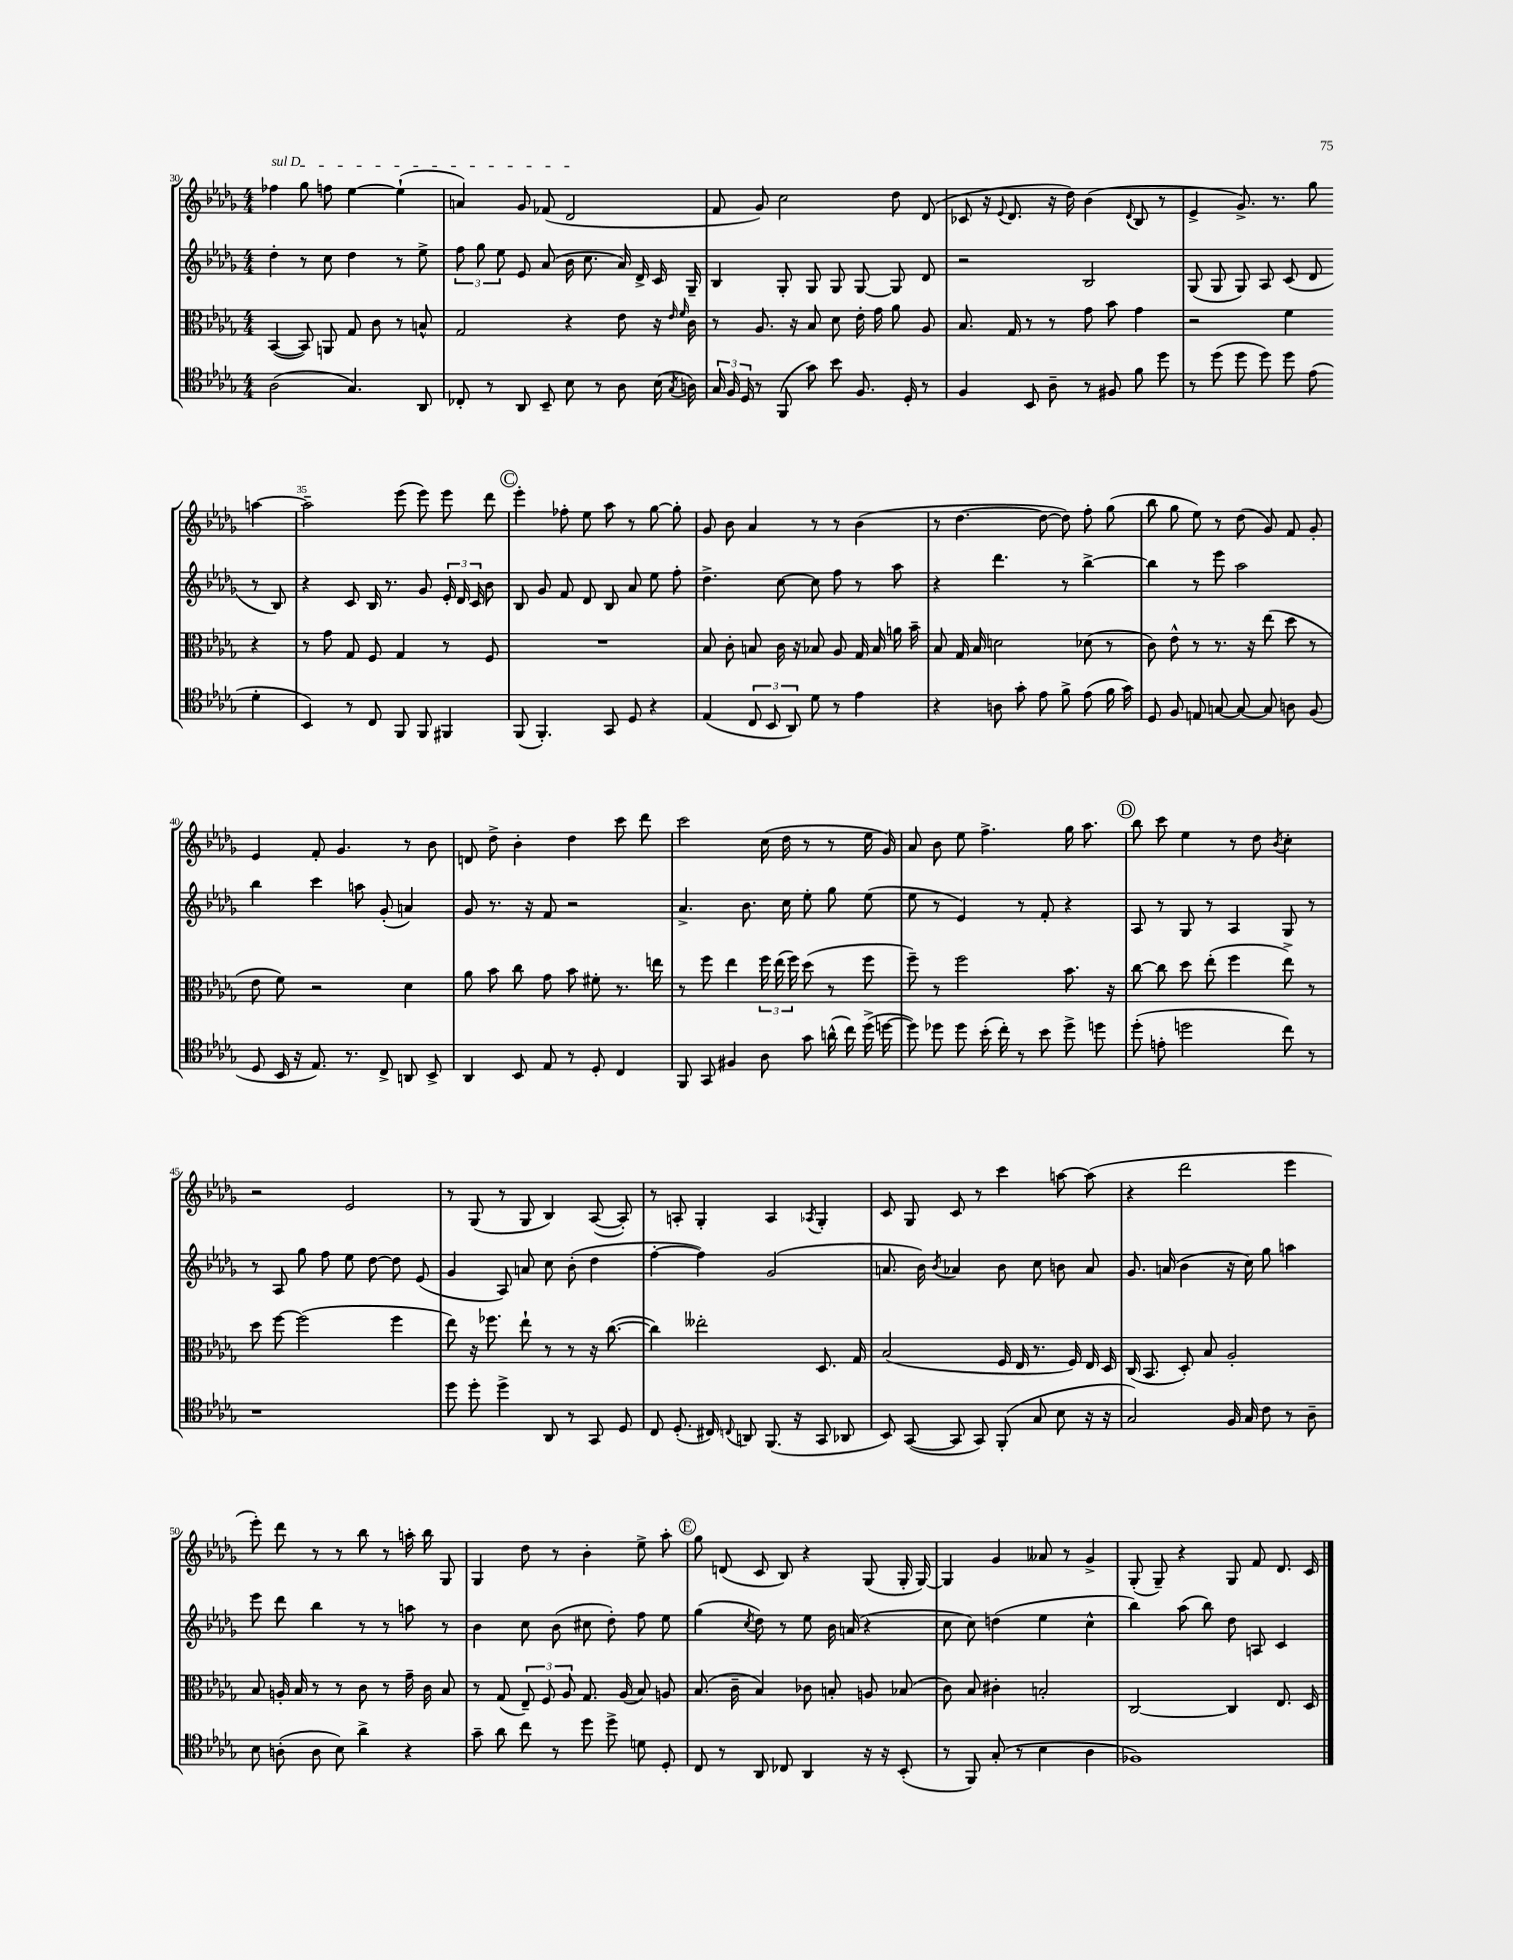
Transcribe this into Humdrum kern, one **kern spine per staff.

**kern	**kern	**kern	**kern
*staff4	*staff3	*staff2	*staff1
*clefC4	*clefC3	*clefG2	*clefG2
*k[b-e-a-d-g-]	*k[b-e-a-d-g-]	*k[b-e-a-d-g-]	*k[b-e-a-d-g-]
*M4/4	*M4/4	*M4/4	*M4/4
(2A-	([4BB-	4dd-'	4ff-
.	8BB-])	8r	8gg-
.	8AA	8cc	8ff
4.G-)	8G-	4dd-	[4ee-
.	8c	.	.
.	8r	8r	(4ee-`]
8AA-	8B^^	8ee-^	.
=	=	=	=
8C-'	2G-	12ff	4a)
.	.	12gg-	.
8r	.	.	.
.	.	12ee-	.
8AA-	.	8e-	8g-
8BB-~	.	(8a-	(8f-
8B-	4r	16b-	2d-
.	.	8.cc	.
8r	.	.	.
8A-	8e-	16a-)	.
.	.	16d-^	.
(16B-	16r	16c	.
.	16qqe-	.	.
8qG-	16qqf	.	.
16A)	16c	16G-~	.
=	=	=	=
24G-	8r	4B-	8f
24F	.	.	.
24D-	.	.	.
8r	8.A-	.	8g-)
(8FF	.	8G-'	2cc
.	16r	.	.
8g-)	8B-	8G-	.
8b-	8d-	8G-	.
8.F	16e-'	[8G-	.
.	16g-	.	.
.	8a-	8G-]	8dd-
16D-'	.	.	.
8r	8A-	8d-	(8d-
=	=	=	=
4F	8.B-	2r	8c-
.	.	.	16r
.	.	.	8qqe-
.	16G-	.	8.d-
8BB-	8r	.	.
8A-~	8r	.	16r
.	.	.	16dd-)
8r	8g-	2B-	(4b-
8F#	8b-	.	.
.	.	.	8qqd-
8f	4g-	.	8B-
8dd-	.	.	8r
=	=	=	=
8r	2r	(8G-	4e-^
(8dd-	.	8G-	.
8dd-	.	8G-)	8.g-^)
8dd-)	.	8A-	.
.	.	.	8.r
8dd-	4f	(8c	.
(8e-	.	8d-	8gg-
4d-'	4r	8r	[4aa
.	.	8B-)	.
=	=	=	=
4BB-)	8r	4r	2aa~]
.	8g-	.	.
8r	8G-	8c	.
8C	8F	16B-	.
.	.	8.r	.
8FF	4G-	.	(8eee-
8FF	.	8g-	8eee-)
4FF#	8r	24e-'	8eee-
.	.	24d-	.
.	.	24c	.
.	8F	8b-	8ddd-
=	=	=	=
(8FF	1r	8B-	4eee-'
4.FF')	.	8g-	.
.	.	8f	8ff-'
.	.	8d-	8ee-
8GG-	.	8B-	8aa-
8D-	.	8a-	8r
4r	.	8ee-	[8gg-
.	.	8ff'	8gg-']
=	=	=	=
(4E-	8B-	4.dd-^	8g-
.	8c'	.	8b-
12C	8B	.	4a-
12BB-	.	.	.
.	16c	[8cc	.
12AA-)	.	.	.
.	16r	.	.
8d-	8B-	8cc]	8r
8r	8A-	8ff	8r
4e-	16G-	8r	(4b-
.	16B-	.	.
.	16a	8aa-	.
.	16b-~	.	.
=	=	=	=
4r	8B-	4r	8r
.	16G-	.	[4.dd-
.	16B-	.	.
8A	2d	4.ddd-	.
8g-'	.	.	.
8e-	.	.	8dd-_
8f^	.	8r	8dd-])
(8e-	(8d-	[4bb-^	8ff'
16f	8r	.	(8gg-
16g-)	.	.	.
=	=	=	=
8D-	8c)	4bb-]	8bb-
8F	8e-^^	.	8gg-
8E	8r	8r	8ee-)
[8G	8.r	8eee-	8r
8G_	.	2aa-	(8dd-
.	16r	.	.
8G]	(8ee-	.	8g-)
8A	8dd-	.	8f
(8F	8r	.	8g-'
=	=	=	=
8D-	8e-	4bb-	4e-
16BB-	8f)	.	.
16r	.	.	.
8.E-)	2r	4ccc	8f'
.	.	.	4.g-
8.r	.	.	.
.	.	8aa	.
8C^	.	(8g-'	.
8AA	4d-	4a)	8r
8BB-^	.	.	8b-
=	=	=	=
4AA-	8a-	8g-	8d
.	8b-	8.r	8dd-^
8BB-	8cc	.	4b-'
.	.	16r	.
8E-	8g-	8f	.
8r	8b-	2r	4dd-
8D-'	8f#'	.	.
4C	8.r	.	8ccc
.	.	.	8ddd-
.	16ee	.	.
=	=	=	=
8FF	8r	4.a-^	2ccc
8GG-	8ff	.	.
4F#	4ee-	.	.
.	.	8.b-	.
8A-	24ff	.	(16cc
.	(24ee-	.	.
.	.	16cc	16dd-
.	24ff)	.	.
8g-	(8dd-	8ee-'	8r
(16a^^	8r	8gg-	8r
16cc)	.	.	.
(16dd-^	8ff	(8ee-	16ee-
[16dd	.	.	16g-)
=	=	=	=
8dd])	8ff~)	8ee-	8a-
8dd-	8r	8r	8b-
8dd-	2ff	4e-)	8ee-
(16b-'	.	.	4.ff^
16cc')	.	.	.
8r	.	8r	.
8b-	.	8f'	.
8dd-^	8.b-	4r	16gg-
.	.	.	8.aa-
8dd	.	.	.
.	16r	.	.
=	=	=	=
(8dd-'	[8cc	8A-	8bb-
8e'	8cc]	8r	8ccc
2dd	8dd-	8G-	4ee-
.	(8ee-'	8r	.
.	4ff	4A-	8r
.	.	.	8dd-
.	.	.	8qb-
8cc)	8ee-^)	8G-	4cc'
8r	8r	8r	.
=	=	=	=
1r	8dd-	8r	2r
.	[8ff	8A-	.
.	(2ff]	8gg-	.
.	.	8ff	.
.	.	8ee-	2e-
.	.	[8dd-	.
.	4ff	8dd-]	.
.	.	(8e-	.
=	=	=	=
8dd-	8ee-)	4g-	8r
8dd-'	16r	.	(8G-
.	8.ff-	.	.
4dd-^	.	8A-)	8r
.	8ee-`	8a	8G-
8AA-	8r	8cc	4B-)
8r	8r	(8b-'	.
8GG-	16r	4dd-	([8A-
.	([8.cc	.	.
8D-	.	.	8A-'])
=	=	=	=
8C	4cc])	[4ff'	8r
(8.D-'	.	.	8A'
.	2ee--'	4ff])	4G-'
16C#)	.	.	.
8qqC	.	.	.
8AA	.	.	.
(8.FF	.	(2g-	4A
16r	.	.	.
.	.	.	8qA-
8GG-	8.D-	.	4G-'
8AA-	.	.	.
.	16G-	.	.
=	=	=	=
8BB-)	(2B-	8.a	8c
([8GG-	.	.	8G-
.	.	16b-)	.
.	.	8qb-	.
8GG-]	.	4a-	8c
8GG-)	.	.	8r
(8FF'	16F	8b-	4ccc
.	16E-	.	.
8G-	8.r	8cc	.
8B-	.	8b	[8aa
.	16F)	.	.
16r	16E-	8a-	(8aa]
16r	16D-	.	.
=	=	=	=
2G-)	(16C	8.g-	4r
.	8.BB-	.	.
.	.	(16a	.
.	8D-')	4b-	2ddd-
.	8B-	.	.
16F	2A-'	16r	.
16G-	.	16cc)	.
8c	.	8gg-	.
8r	.	4aa	4eee-
8A-~	.	.	.
=	=	=	=
8B-	8B-	8eee-	8eee-')
(8A'	16A'	8ddd-	8ddd-
.	16B-	.	.
8A	8r	4bb-	8r
8B-)	8r	.	8r
4a-^	8c	8r	8bb-
.	8r	8r	8r
4r	16g-~	8aa	16aa'
.	16c	.	16bb-
.	8B-	8r	8G-
=	=	=	=
8g-~	8r	4b-	4G-
8a-	(8G-	.	.
8cc	12E-~)	8cc	8dd-
.	12F	.	.
8r	.	(8b-	8r
.	12A-	.	.
8dd-	8.G-	8cc#	4b-'
8dd-^	.	8dd-')	.
.	(16A-	.	.
8d	8B-)	8ff	8ee-^
8D-'	8A	8ee-	8aa-'
=	=	=	=
8C	(8.B-	(4gg-	8gg-
8r	.	.	(8d
.	16c~	.	.
.	.	8qcc	.
8AA-	4B-)	8dd-)	8c
8C-	.	8r	8B-)
4AA-	8c-	8ee-	4r
.	8B'	16b-	.
.	.	(16a	.
16r	8A	4r	(8G-
16r	.	.	.
(8BB-'	(8B-	.	16G-'
.	.	.	[16G-)
=	=	=	=
8r	8c)	8cc	4G-]
8FF)	8B-	8cc)	.
(8G-'	4c#'	(4dd	4g-
8r	.	.	.
4B-	2B'	4ee-	8a--
.	.	.	8r
4A-	.	4cc^^	4g-^
=	=	=	=
1F-)	[2C	4bb-)	(8G-'
.	.	.	8G-~)
.	.	(8aa-	4r
.	.	8bb-)	.
.	4C]	8dd-	8G-
.	.	8A	8f
.	8.E-	4c	8.d-
.	16D-	.	16c
==	==	==	==
*-	*-	*-	*-
